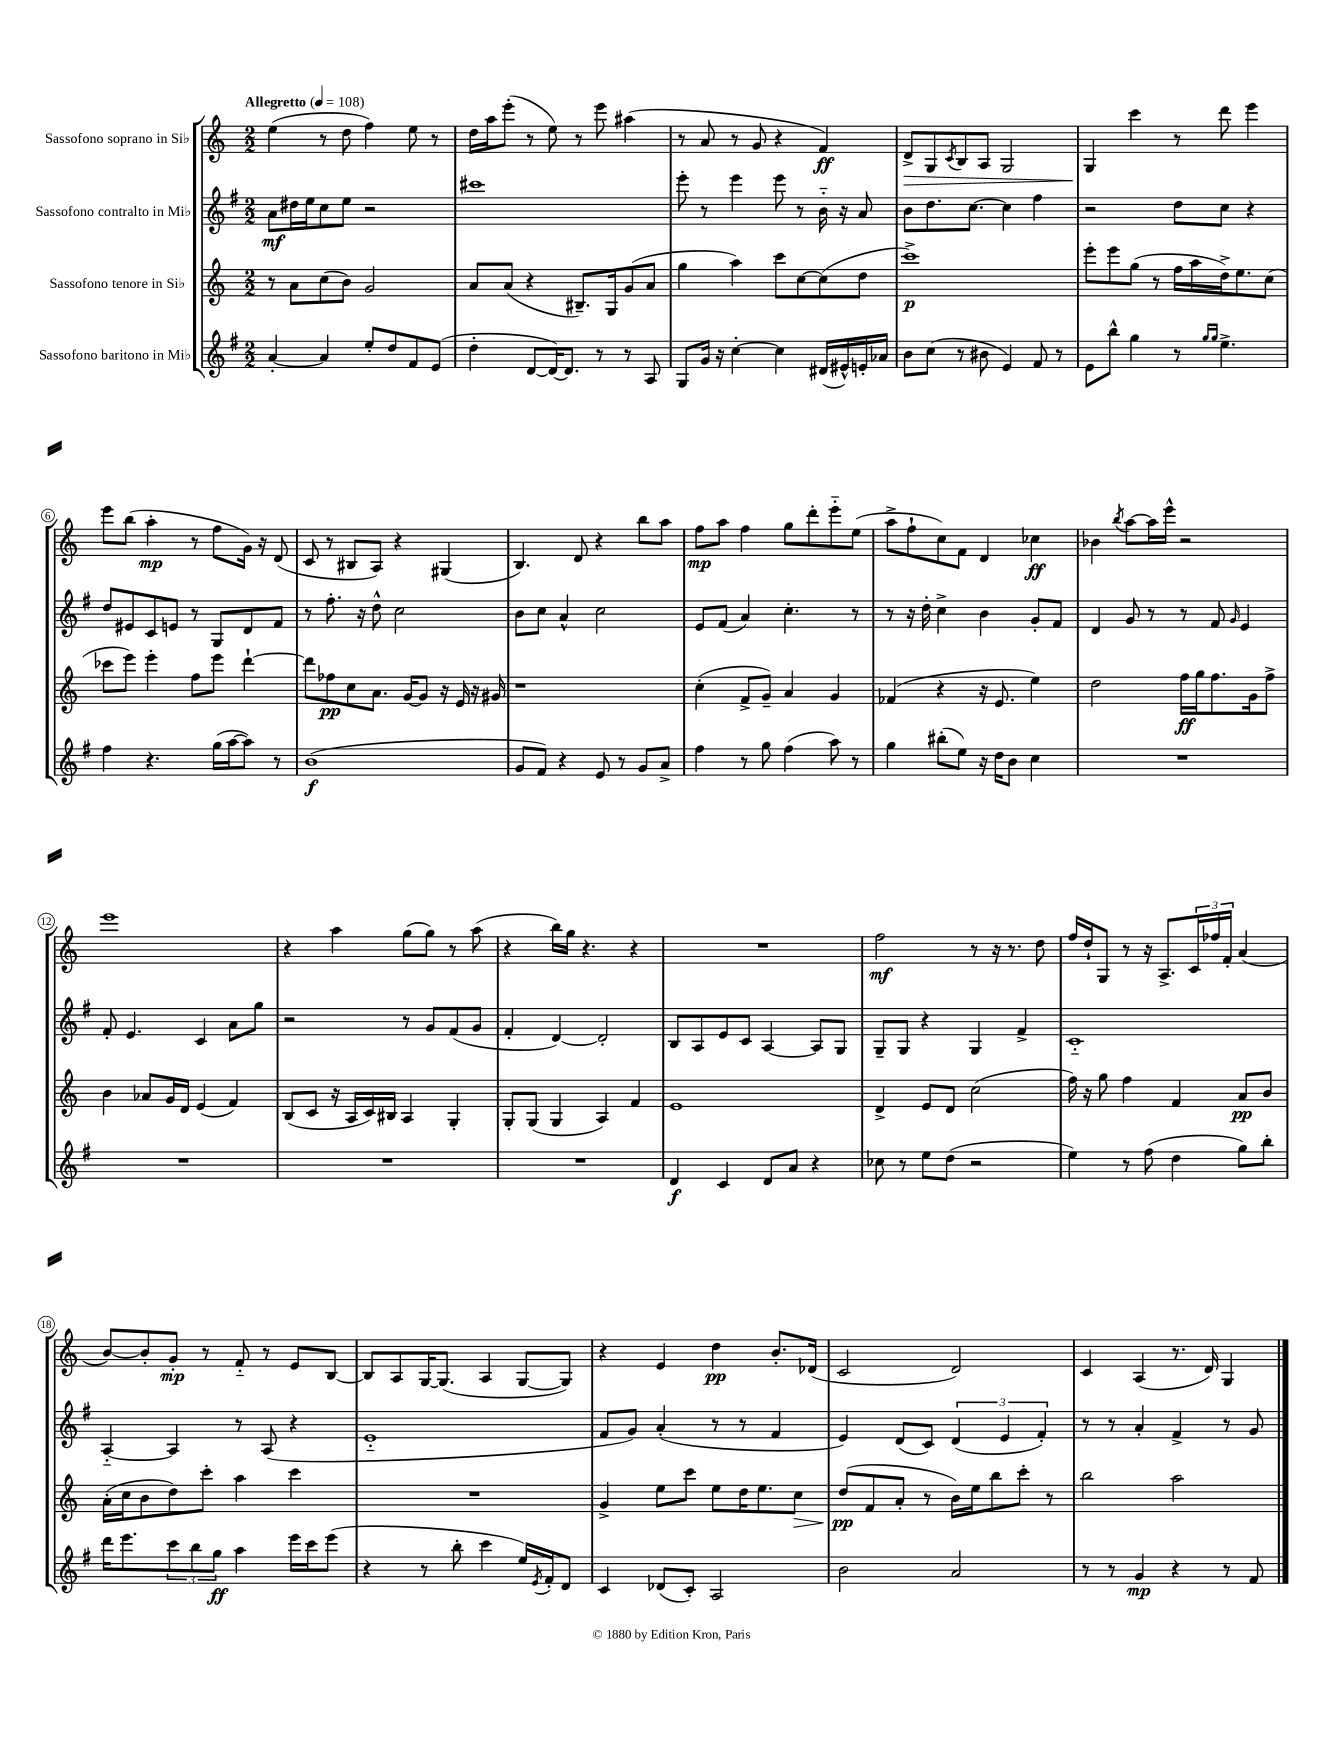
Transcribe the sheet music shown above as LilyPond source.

<<
\new StaffGroup <<
\new Staff = "s0" \with { instrumentName = "Sassofono soprano in Sib" } {
    \clef treble \key c \major \numericTimeSignature \time 2/2 \tempo "Allegretto" 4 = 108
    e''4( r8 d''8 f''4) e''8 r8 |
    d''16 a''16 e'''8-.( r8 e''8) r8 e'''8 ais''4( |
    r8 a'8 r8 g'8 r4 f'4\ff) |
    d'8->\> g8 \acciaccatura { c'8 } b8 a8 g2 |
    g4\! c'''4 r8 d'''8 e'''4 |
    e'''8 b''8( a''4-.\mp r8 f''8 g'16) r16 d'8( |
    c'8 r8 bis8 a8) r4 gis4( |
    b4.) d'8 r4 b''8 a''8 |
    f''8\mp a''8 f''4 g''8 d'''8-. e'''8-_ e''8( |
    a''8-> f''8-! c''8) f'8 d'4 ces''4\ff |
    bes'4 \acciaccatura { b''8 } a''8~ a''16 e'''16-^ r2 |
    e'''1 |
    r4 a''4 g''8( g''8) r8 a''8( |
    r4 b''16) g''16 r4. r4 |
    R1 |
    f''2\mf r8 r16 r8. d''8 |
    f''16 d''16-! g8 r8 r16 a8.-> \tuplet 3/2 { c'16 fes''16 f'16-. } a'4( |
    b'8~) b'8-. g'8-.\mp r8 f'8-_ r8 e'8 b8~ |
    b8 a8 g16~ g8.( a4 g8~ g8) |
    r4 e'4 d''4\pp b'8.-. des'16( |
    c'2 d'2) |
    c'4 a4( r8. d'16) g4 \bar "|." |
}
\new Staff = "s1" \with { instrumentName = "Sassofono contralto in Mib" } {
    \clef treble \key g \major \numericTimeSignature \time 2/2
    a'8\mf dis''16 e''16 c''8 e''8 r2 |
    cis'''1 |
    e'''8-. r8 e'''4 e'''8 r8 b'16-_ r16 a'8 |
    b'8 d''8. c''8.~ c''4 fis''4 |
    r2 d''8 c''8 r4 |
    d''8 eis'8 c'8 e'8 r8 g8 d'8 fis'8 |
    r8 fis''8.-. r16 d''8-^ c''2 |
    b'8 c''8 a'4-^ c''2 |
    e'8 fis'8( a'4) c''4.-. r8 |
    r8 r16 d''16-. c''4-> b'4 g'8-. fis'8 |
    d'4 g'8 r8 r8 fis'8 \grace { g'16 } e'4 |
    fis'8-. e'4. c'4 a'8 g''8 |
    r2 r8 g'8 fis'8( g'8 |
    fis'4-. d'4~) d'2-. |
    b8 a8 e'8 c'8 a4~ a8 g8 |
    g8-- g8 r4 g4 fis'4-> |
    c'1-_ |
    a4~-_ a4 r8 a8( r4 |
    e'1-_ |
    fis'8 g'8) a'4-.( r8 r8 fis'4 |
    e'4) d'8( c'8) \tuplet 3/2 { d'4( e'4 fis'4-.) } |
    r8 r8 a'4-. fis'4-> r8 g'8 \bar "|." |
}
\new Staff = "s2" \with { instrumentName = "Sassofono tenore in Sib" } {
    \clef treble \key c \major \numericTimeSignature \time 2/2
    r8 a'8 c''8( b'8) g'2 |
    a'8 a'8( r4 bis8.--) g16 g'8( a'8 |
    g''4 a''4) c'''8 c''8~ c''8( d''8 |
    c'''1->\p) |
    e'''8-. e'''8 g''8( r8 f''16 a''16 d''16->) e''8. c''8( |
    ces'''8 e'''8) e'''4-. f''8 e'''8 d'''4~-! |
    d'''8 fes''8\pp c''8 a'8. g'16~ g'8 r16 e'16 r16 gis'16 |
    r1 |
    c''4-.( f'8-> g'8--) a'4 g'4 |
    fes'4( r4 r16 e'8. e''4) |
    d''2 f''16\ff g''16 f''8. g'16 f''8-> |
    b'4 aes'8 g'16 d'16 e'4( f'4) |
    b8( c'8 r16 a16 c'16) bis16 a4 g4-. |
    g8-. g8( g4 a4) f'4 |
    e'1 |
    d'4-> e'8 d'8 c''2( |
    f''16) r16 g''8 f''4 f'4 a'8\pp b'8 |
    a'16-.( c''16 b'8 d''8) c'''8-. a''4 c'''4 |
    R1 |
    g'4-> e''8 c'''8 e''8 d''16 e''8. c''8\> |
    d''8\pp\!( f'8 a'8-. r8 b'16) e''16 b''8 c'''8-. r8 |
    b''2 a''2 \bar "|." |
}
\new Staff = "s3" \with { instrumentName = "Sassofono baritono in Mib" } {
    \clef treble \key g \major \numericTimeSignature \time 2/2
    a'4~-. a'4 e''8-. d''8 fis'8 e'8( |
    d''4-. d'8~ d'16~) d'8. r8 r8 a8 |
    g8 g'16 r16 c''4~-. c''4 dis'16( eis'16-^) e'16-. aes'16 |
    b'8 c''8( r8 bis'8 e'4) fis'8 r8 |
    e'8 b''8-^ g''4 r8 \grace { g''16 g''16 } e''4.-> |
    fis''4 r4. g''16( a''16~ a''8) r8 |
    b'1\f( |
    g'8 fis'8) r4 e'8 r8 g'8 a'8-> |
    fis''4 r8 g''8 fis''4( a''8) r8 |
    g''4 bis''8-.( e''8) r16 d''16 b'8 c''4 |
    R1 |
    R1 |
    R1 |
    R1 |
    d'4\f c'4 d'8 a'8 r4 |
    ces''8 r8 e''8 d''8( r2 |
    e''4) r8 fis''8( d''4 g''8) b''8-. |
    d'''16 e'''8. \tuplet 3/2 { c'''8 b''8 g''8\ff } a''4 e'''16 c'''16 e'''8( |
    r4 r8 b''8-. c'''4 e''16) \acciaccatura { e'8 } fis'16-. d'8 |
    c'4 des'8( c'8-.) a2 |
    b'2 a'2 |
    r8 r8 g'4\mp r4 r8 fis'8 \bar "|." |
}
>>
>>
\layout { \context { \Score \override BarNumber.stencil = #(make-stencil-circler 0.1 0.3 ly:text-interface::print) } }
